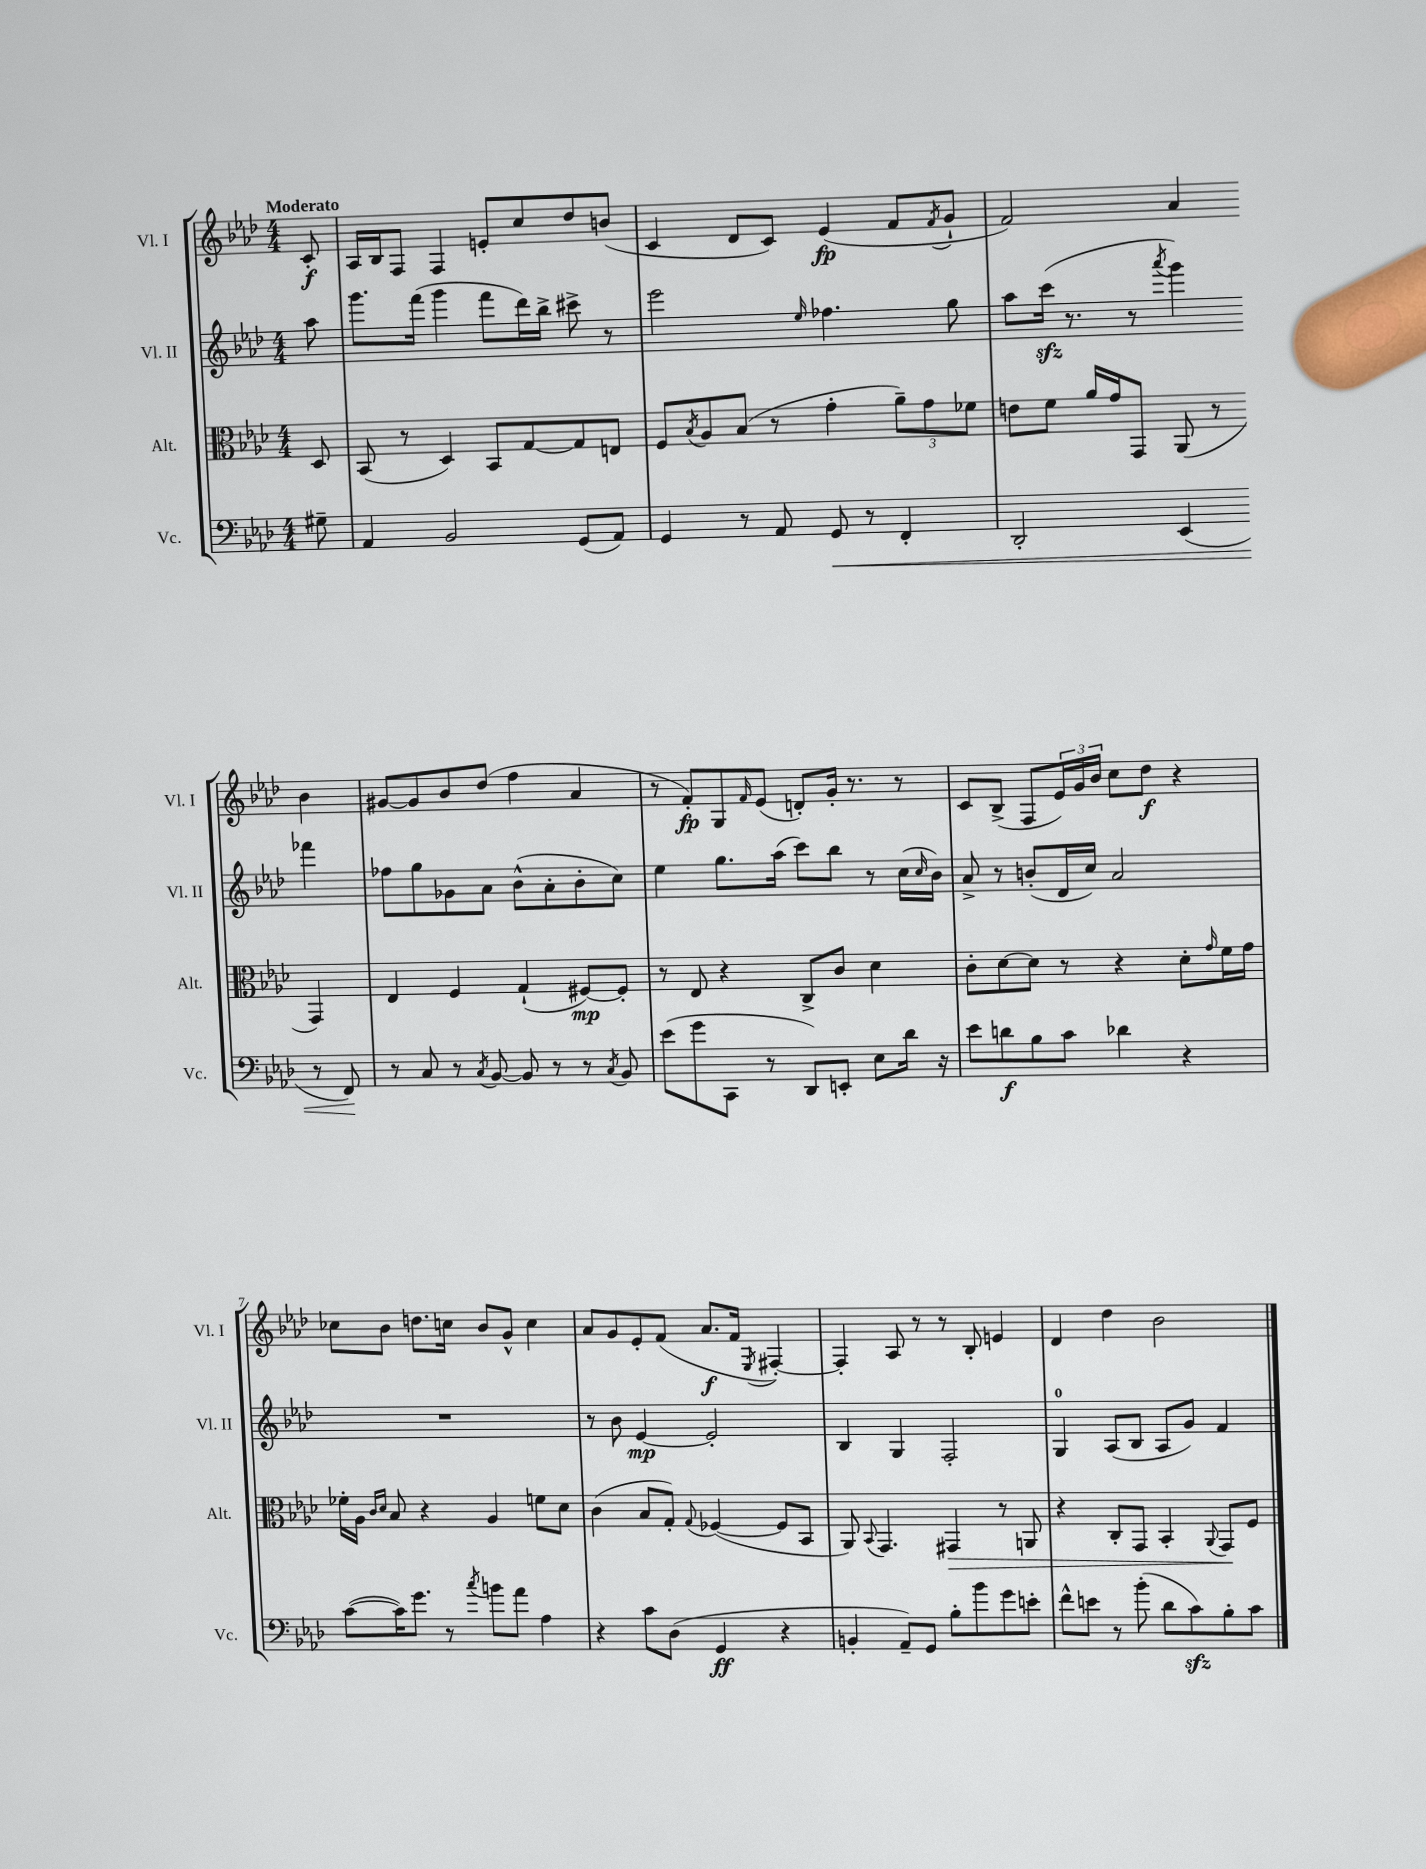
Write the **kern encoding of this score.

**kern	**kern	**kern	**kern
*staff4	*staff3	*staff2	*staff1
*clefF4	*clefC3	*clefG2	*clefG2
*k[b-e-a-d-]	*k[b-e-a-d-]	*k[b-e-a-d-]	*k[b-e-a-d-]
*M4/4	*M4/4	*M4/4	*M4/4
8G#~\	8D-/	8aa-\	8c'/
=	=	=	=
4AA-/	(8BB-/	8.ggg\L	16A-/LL
.	.	.	16B-/J
.	8r	.	8F/J
.	.	(16fff\Jk	.
2BB-/	4D-/)	4ggg\	4F/
.	8BB-/L	8fff\L	8e'/L
.	[8G/	16ddd-\L)	8cc/
.	.	16bb-^\JJ	.
(8GG/L	8G/]	8ccc#^\	8dd-/
8AA-/J)	8E/J	8r	(8b/J
=	=	=	=
4GG/	8F/L	2eee-\	4c/
.	8qB-/	.	.
.	8A-/	.	.
8r	(8B-/J	.	8d-/L
8AA-/	8r	.	8c/J)
.	.	16qqee-/	.
8GG/	4g'\	4.ff-\	(4e-/
8r	.	.	.
4FF'/	12a-~\L)	.	8f/L
.	12g\	.	.
.	.	.	8qf/
.	.	8gg\	8g`/J
.	12f-\J	.	.
=	=	=	=
2DD-'/	8e\L	8aa-\L	2f/)
.	8f\J	(16ccc\Jk	.
.	.	8.r	.
.	16a-/LL	.	.
.	16g/J	.	.
.	8GG/J	8r	.
.	.	8qaaa-/	.
(4EE-/	(8AA-/	4ggg\)	4a-/
.	8r	.	.
8r	4GG/)	4fff-\	4b-\
8FF/)	.	.	.
=	=	=	=
8r	4E-/	8ff-\L	[8g#/L
8C/	.	8gg\	8g#/]
8r	4F/	8g-\	8b-/
8qC/	.	.	.
[8BB-/	.	8a-\J	(8dd-/J
8BB-/]	(4G`/	(8b-^^\L	4ff\
8r	.	8a-'\	.
8r	[8F#/L)	8b-'\	4a-/
8qC/	.	.	.
8BB-/	8F#'/]J	8cc\J)	.
=	=	=	=
(8e-\L	8r	4ee-\	8r
8g\	8E-/	.	8f'/L)
8CC\J	4r	8.gg\L	8G/
.	.	.	16qqf/
8r	.	.	(8e-/J
.	.	(16aa-\Jk	.
8DD-/L)	8C^/L	8ccc\L)	8d'/L)
8EE'/J	8c/J	8bb-\J	16g'/Jk
.	.	.	8.r
8E-\L	4d-\	8r	.
16d-\Jk	.	(16cc\LL	8r
.	.	16qqcc/	.
16r	.	16b-\JJ)	.
=	=	=	=
8e-\L	8c'\L	8a-^/	8c/L
8d\	[8d-\	8r	(8B-^/J
8B-\	8d-\]J	(8b'/L	8F/L
8c\J	8r	16d-/L	24e-/L)
.	.	.	24g/
.	.	16cc/JJ)	.
.	.	.	24b-/JJ
4d-\	4r	2a-/	8cc\L
.	.	.	8dd-\J
4r	8d-'\L	.	4r
.	16qqg/	.	.
.	16f\L	.	.
.	16g\JJ	.	.
=	=	=	=
([8c\L	16f-'\LL	1r	8cc-\L
.	16A-\JJ	.	.
.	16qqc/LL	.	.
.	16qqd-/JJ	.	.
16c\]K)	8B-/	.	8b-\J
8.g\J	.	.	.
.	4r	.	8.dd\L
8r	.	.	.
.	.	.	16cc\Jk
8qcc/	.	.	.
8b\L	4A-/	.	8b-/L
8a-\J	.	.	8g^^/J
4A-\	8f\L	.	4cc\
.	8d-\J	.	.
=	=	=	=
4r	(4c\	8r	8a-/L
.	.	8b-\	8g/
8c\L	8B-/L	[4e-/	8e-'/
(8D-\J	8G'/J)	.	(8f/J
.	8qqG/	.	.
4GG/	([4F-/	2e-'/]	8.a-/L
.	.	.	16f/Jk
.	.	.	8qE-/
4r	8F-/]L	.	[4F#'/)
.	8BB-/J	.	.
=	=	=	=
4BB'/	8AA-/)	4B-/	4F#'/]
.	8qqBB-/	.	.
.	4.GG/	.	.
8AA-~/L)	.	4G/	8A-/
8GG/J	.	.	8r
8B-'\L	4GG#/	2F'/	8r
8b-\	.	.	8B-'/
8g\	8r	.	4e/
8e'\J	8AA/	.	.
=	=	=	=
8f^^\L	4r	4G/	4d-/
8e\J	.	.	.
8r	8C'/L	(8A-/L	4dd-\
(8b-'\	8GG/J	8B-/J	.
8d-\L	4BB-'/	8A-/L	2b-\
8c\)	.	8g/J)	.
.	8qqAA-/	.	.
8B-'\	8GG/L	4f/	.
8c\J	8F/J	.	.
==	==	==	==
*-	*-	*-	*-
